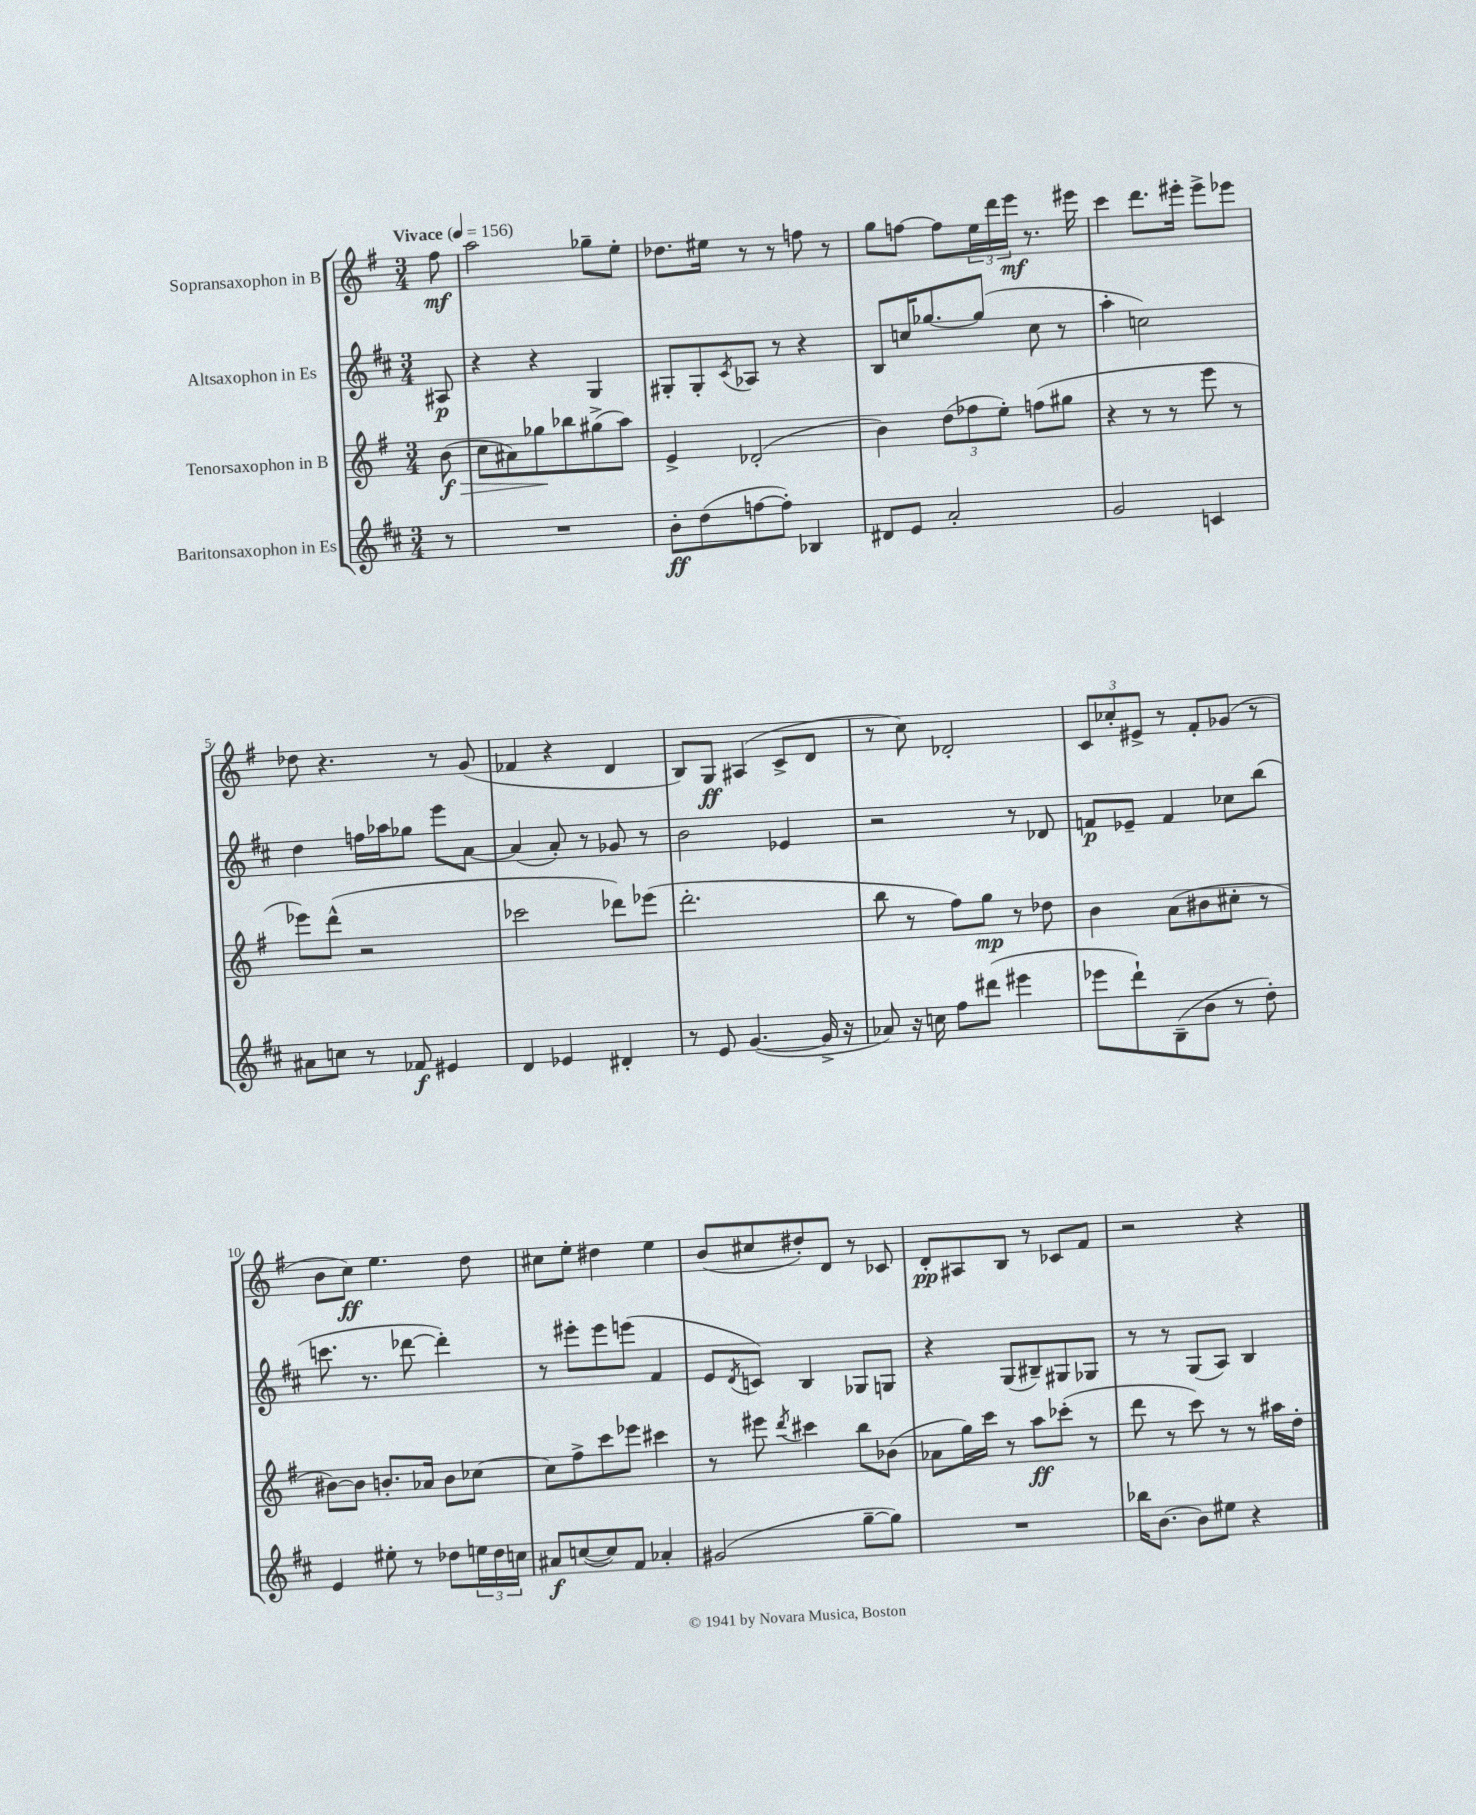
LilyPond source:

<<
\new StaffGroup <<
\new Staff = "s0" \with { instrumentName = "Sopransaxophon in B" } {
    \clef treble \key g \major \numericTimeSignature \time 3/4 \partial 8 \tempo "Vivace" 4 = 156
    fis''8\mf |
    a''2 ges''8-- e''8-. |
    des''8. eis''16 r8 r8 f''8 r8 |
    g''8 f''8~ f''8 \tuplet 3/2 { e''16 d'''16 e'''16\mf } r8. eis'''16 |
    c'''4 d'''8. eis'''16-. eis'''8-> ees'''8 |
    des''8 r4. r8 g'8( |
    fes'4 r4 d'4 |
    b8) g8\ff ais4( c'8-> d'8 |
    r8 c''8) des'2-. |
    \tuplet 3/2 { c'8 ces''8-. eis'8-> } r8 fis'8-. ges'8( r8 |
    b'8 c''8\ff) e''4. d''8 |
    cis''8 e''8-. dis''4 e''4 |
    b'8( cis''8 dis''8-.) d'8 r8 ces'8 |
    d'8-.\pp ais8 b8 r8 ces'8 fis'8 |
    r2 r4 \bar "|." |
}
\new Staff = "s1" \with { instrumentName = "Altsaxophon in Es" } {
    \clef treble \key d \major \numericTimeSignature \time 3/4 \partial 8
    ais8\p |
    r4 r4 g4 |
    gis8-. gis8-. \acciaccatura { cis'8 } aes8 r8 r4 |
    b8 c''16 ges''8.~ ges''8( c''8 r8 |
    a''4-. c''2) |
    d''4 f''16 aes''16 ges''8 e'''8 a'8~ |
    a'4( a'8-.) r8 ges'8 r8 |
    b'2 ees'4 |
    r2 r8 des'8 |
    f'8\p ees'8-- f'4 ces''8 b''8( |
    c'''8. r8. des'''8~ des'''4-.) |
    r8 eis'''8-. eis'''8 e'''8( fis'4 |
    e'8 \acciaccatura { d'8 } c'8) b4 ges8 g8 |
    r4 g8( bis8--) gis8 ges8 |
    r8 r8 g8( a8) b4 \bar "|." |
}
\new Staff = "s2" \with { instrumentName = "Tenorsaxophon in B" } {
    \clef treble \key g \major \numericTimeSignature \time 3/4 \partial 8
    b'8\f\>( |
    c''8 ais'8) ges''8\! bes''8 gis''8->( a''8) |
    e'4-> des'2-.( |
    b'4) \tuplet 3/2 { d''8( fes''8 e''8-.) } f''8( gis''8 |
    r4 r8 r8 e'''8 r8 |
    ees'''8) d'''8-^( r2 |
    ces'''2 des'''8) ees'''8( |
    d'''2.-. |
    b''8 r8 fis''8) g''8\mp r8 des''8 |
    b'4 a'8( bis'8 cis''8-. r8 |
    bis'8~) bis'8 b'8.-. aes'16 b'8 ces''8~ |
    ces''8 fis''8-> c'''8 ees'''8 cis'''4 |
    r8 eis'''8 \acciaccatura { d'''8 } cis'''4 b''8 bes'8( |
    aes'8 g''16) c'''16 r8 a''8\ff ces'''8-.( r8 |
    d'''8 r8 c'''8) r8 r8 ais''16 d''16-. \bar "|." |
}
\new Staff = "s3" \with { instrumentName = "Baritonsaxophon in Es" } {
    \clef treble \key d \major \numericTimeSignature \time 3/4 \partial 8
    r8 |
    R2. |
    b'8-.\ff d''8( f''8~ f''8-.) bes4 |
    dis'8 e'8 a'2-. |
    g'2 c'4 |
    ais'8 c''8 r8 fes'8\f eis'4 |
    d'4 ees'4 dis'4-. |
    r8 e'8 g'4.~( g'16-> r16 |
    aes'8) r16 c''16 fis''8 dis'''8( eis'''4 |
    ees'''8 d'''8-!) b8--( b'8 r8 d''8-.) |
    e'4 eis''8-. r8 des''8 \tuplet 3/2 { e''16 des''16 c''16 } |
    ais'8\f c''8~( c''8) fis'8 aes'4-. |
    gis'2( g''8~-- g''8) |
    R2. |
    bes''16 b'8.~ b'8 eis''8 r4 \bar "|." |
}
>>
>>
